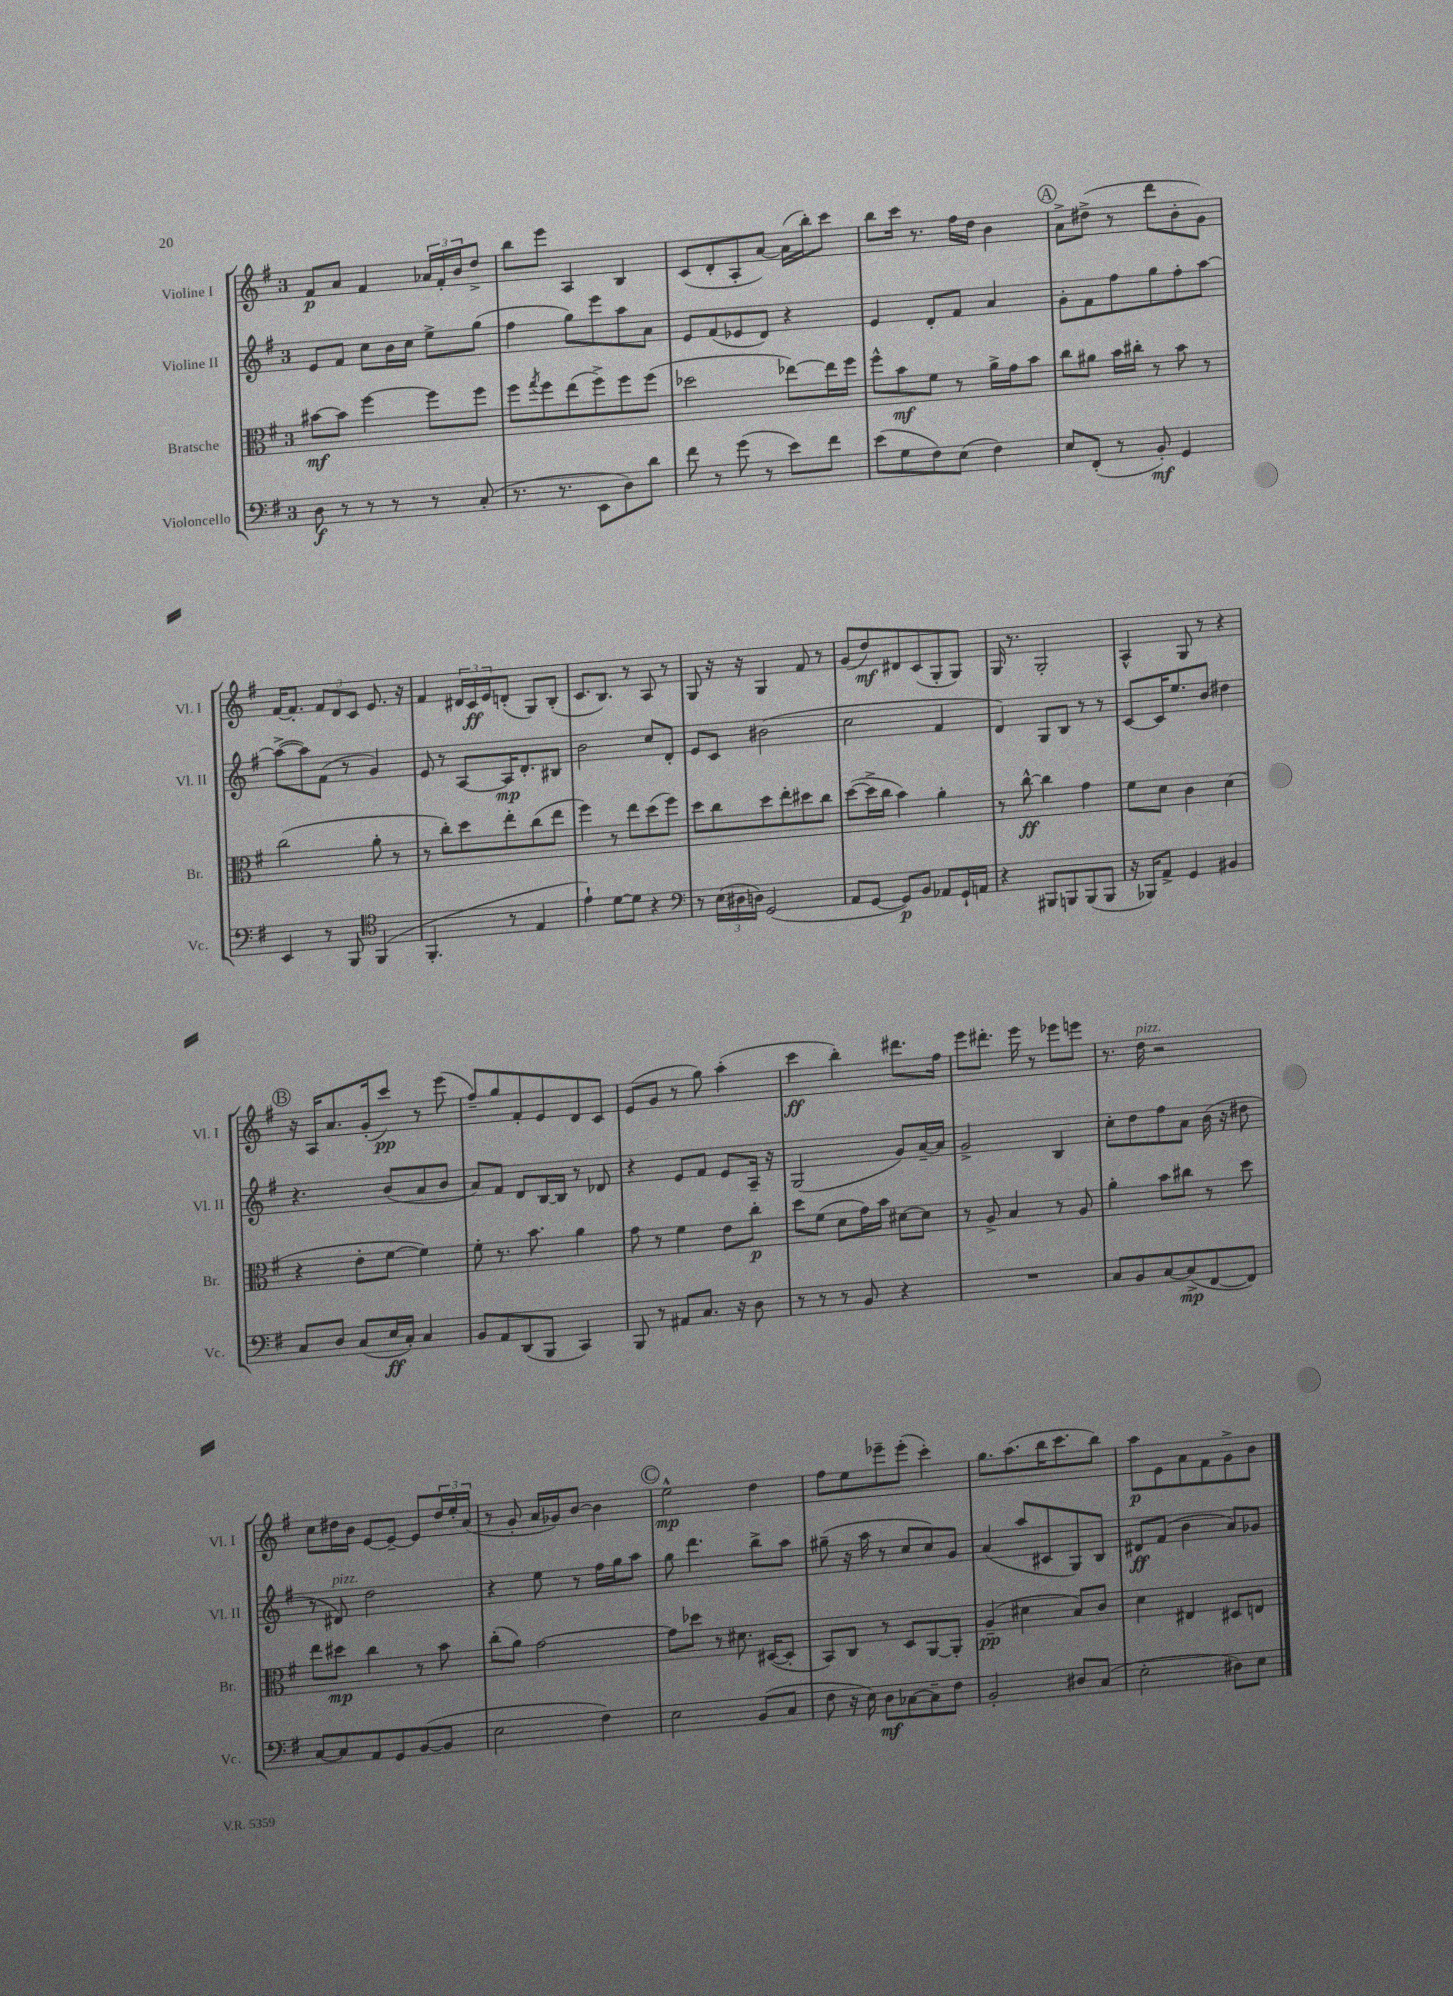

**kern	**dynam	**kern	**dynam	**kern	**dynam	**kern	**dynam
*part4	*part4	*part3	*part3	*part2	*part2	*part1	*part1
*staff4	*staff4	*staff3	*staff3	*staff2	*staff2	*staff1	*staff1
*I"Violoncello	*	*I"Bratsche	*	*I"Violine II	*	*I"Violine I	*
*I'Vc.	*	*I'Br.	*	*I'Vl. II	*	*I'Vl. I	*
*clefF4	*	*clefC3	*	*clefG2	*	*clefG2	*
*k[f#]	*	*k[f#]	*	*k[f#]	*	*k[f#]	*
*M3/4	*	*M3/4	*	*M3/4	*	*M3/4	*
=1	=1	=1	=1	=1	=1	=1	=1
8D\	f	[8b#X\L	mf	8e/L	.	8f#/L	p
8r	.	8b#\J]	.	8f#/J	.	8a/J	.
8r	.	[4ff#\	.	8cc\L	.	4f#/	.
8r	.	.	.	16b\L	.	.	.
.	.	.	.	16cc\JJ	.	.	.
8r	.	8ff#\L]	.	8ee^\L	.	24a-X/LL	.
.	.	.	.	.	.	24f#'/	.
.	.	.	.	.	.	24b/J	.
(8C'/	.	8ff#\J	.	(8gg\J	.	8dd^/J	.
=2	=2	=2	=2	=2	=2	=2	=2
8.r	.	8ff#\L	.	4ff#\	.	8bb\L	.
.	.	8qgg/	.	.	.	.	.
.	.	8ff#\	.	.	.	8eee\J	.
8.r	.	.	.	.	.	.	.
.	.	(8ee\	.	8gg\L)	.	4A/	.
8EE\L	.	8ff#^\)	.	8eee\	.	.	.
8D\)	.	8ff#\	.	8aa\	.	4B/	.
8d\J	.	(8ff#\J	.	8a\J	.	.	.
=3	=3	=3	=3	=3	=3	=3	=3
8f#\	.	2dd-X\	.	8e/L	.	(8c/L	.
8r	.	.	.	(8f#/	.	8d'/	.
(8g\	.	.	.	8e-X/	.	8A'/	.
8r	.	.	.	8d/J)	.	[8a/J)	.
8e\L)	.	[8ee-X\L)	.	4r	.	(16a\LL]	.
.	.	.	.	.	.	16bb'\J)	.
8f#\J	.	16ee-\L]	.	.	.	8ccc\J	.
.	.	16ff#\JJ	.	.	.	.	.
=4	=4	=4	=4	=4	=4	=4	=4
(8e\L	.	8ff#^^\L	.	4e/	.	8bb\L	.
8G\	.	8b\	mf	.	.	16ccc\Jk	.
.	.	.	.	.	.	8.r	.
8F#\)	.	8f#\J	.	8d'/L	.	.	.
(8E\J	.	8r	.	8f#/J	.	16ff#\LL	.
.	.	.	.	.	.	16dd\JJ	.
4F#\)	.	16a^\LL	.	4a/	.	4b\	.
.	.	16g\J	.	.	.	.	.
.	.	8b\J	.	.	.	.	.
!!LO:REH:place=s1:t=A
=5	=5	=5	=5	=5	=5	=5	=5
8E/L	.	8cc\L	.	8g'\L	.	8a^\L	.
(8FF#'/J	.	8a#X\J	.	8f#\	.	(8dd#X^\J	.
8r	.	16b\LL	.	8ff#\	.	8r	.
.	.	16cc#X'\JJ	.	.	.	.	.
8BB'/)	mf	8r	.	8gg\	.	8ddd\L	.
4GG/	.	8b\	.	8ff#'\	.	8b'\	.
.	.	8r	.	[8aa\J	.	8g\J)	.
!!LO:LB:g=z
=6	=6	=6	=6	=6	=6	=6	=6
4EE/	.	(2cc\	.	(8aa^\L_	.	[16f#/KL	.
.	.	.	.	.	.	8.f#'/J]	.
.	.	.	.	8aa\])	.	.	.
8r	.	.	.	(8f#\J	.	12f#/L	.
.	.	.	.	.	.	12d/	.
8BBB/	.	.	.	8r	.	.	.
.	.	.	.	.	.	12c/J	.
*clefC4	*	*	*	*	*	*	*
(4FF#/	.	8a'\	.	4g/)	.	8.e/	.
.	.	8r	.	.	.	.	.
.	.	.	.	.	.	16r	.
=7	=7	=7	=7	=7	=7	=7	=7
4.FF#'/	.	8r	.	8e/	.	4f#/	.
.	.	8cc'\L)	.	8r	.	.	.
.	.	8dd\	.	[8A/L	.	24d#X/LL	.
.	.	.	.	.	.	24c/	ff
.	.	.	.	.	.	24e/J	.
8r	.	8ee'\	.	16A/K]	mp	(8dn'/J	.
.	.	.	.	8.d'/	.	.	.
4E/	.	(8cc\	.	.	.	8G/L)	.
.	.	8ee\J	.	8B#X/J	.	(8B'/J	.
=8	=8	=8	=8	=8	=8	=8	=8
4e`\)	.	4ff#\)	.	2b\	.	8.c/L	.
.	.	.	.	.	.	8.B/J)	.
[8d\L	.	8r	.	.	.	.	.
8d\J]	.	8ee\L	.	.	.	8r	.
4r	.	(8dd\	.	8cc/L	.	8A/	.
.	.	8ff#\J)	.	8d'/J	.	8r	.
=9	=9	=9	=9	=9	=9	=9	=9
*clefF4	*	*	*	*	*	*	*
8r	.	8dd\L	.	8e/L	.	8G/	.
(24E\LL	.	8cc\	.	8c/J	.	16r	.
24D#X\	.	.	.	.	.	.	.
.	.	.	.	.	.	16r	.
24Dn\JJ)	.	.	.	.	.	.	.
(2GG/	.	8dd\	.	(2b#X\	.	4G/	.
.	.	8ee'\	.	.	.	.	.
.	.	8dd#X\	.	.	.	8f#/	.
.	.	8cc\J	.	.	.	8r	.
=10	=10	=10	=10	=10	=10	=10	=10
8AA/L	.	([8dd\L	.	2cc\	.	(8g/L	.
[8GG/J	.	16dd^\L]	.	.	.	8dd/)	mf
.	.	16cc\JJ	.	.	.	.	.
8GG/L])	p	4b\)	.	.	.	8d#X/	.
8BB/J	.	.	.	.	.	(8c/	.
8AA-X/L	.	4a'\	.	4f#/	.	8G'/	.
16GG`/L	.	.	.	.	.	8G/J)	.
16AAn/JJ	.	.	.	.	.	.	.
=11	=11	=11	=11	=11	=11	=11	=11
4r	.	8r	.	4d/)	.	16G/	.
.	.	.	.	.	.	8.r	.
.	.	[8cc^^\	ff	.	.	.	.
8BBB#X/L	.	4cc\]	.	8G/L	.	2G'/	.
8BBBn/	.	.	.	8B/J	.	.	.
(8BBB/	.	4g\	.	8r	.	.	.
8BBB/J	.	.	.	8r	.	.	.
=12	=12	=12	=12	=12	=12	=12	=12
16r	.	8f#\L	.	[8c/L	.	4A^^/	.
16BBB-X/KL)	.	.	.	.	.	.	.
8AA^/J	.	8d\J	.	16c/K]	.	.	.
.	.	.	.	8.ee/	.	.	.
4GG/	.	4c\	.	.	.	8G/	.
.	.	.	.	8b/J	.	8r	.
4BB#X/	.	(4d\	.	4dd#X\	.	4r	.
!!LO:LB:g=z
!!LO:REH:place=s1:t=B
=13	=13	=13	=13	=13	=13	=13	=13
8C/L	.	4r	.	4.r	.	16r	.
.	.	.	.	.	.	16A/KL	.
8D/J	.	.	.	.	.	8.a/	.
(8C/L	.	8e'\L	.	.	.	.	.
.	.	.	.	.	.	(16g'/k	.
16E/L	ff	[8f#\J	.	(8b/L	.	8ccc/J)	pp
16C'/JJ)	.	.	.	.	.	.	.
4C/	.	4f#\])	.	8a/	.	8r	.
.	.	.	.	8b/J	.	(8eee\	.
=14	=14	=14	=14	=14	=14	=14	=14
8BB/L	.	8f#'\	.	8a/L)	.	8ff#~/L)	.
8AA/	.	8.r	.	8f#/J	.	8gg/	.
(8DD/	.	.	.	8d/L	.	8f#'/	.
.	.	8.b\	.	.	.	.	.
8BBB/J	.	.	.	[16B/L	.	8e/	.
.	.	.	.	16B/JJ]	.	.	.
4CC/)	.	4a\	.	8r	.	8d/	.
.	.	.	.	8d-X/	.	8c/J	.
=15	=15	=15	=15	=15	=15	=15	=15
8BBB/	.	8g\	.	4r	.	(8e/L	.
8r	.	8r	.	.	.	8g/J	.
8AA#X/L	.	4f#\	.	8e/L	.	8r	.
8.C/J	.	.	.	8f#/J	.	8gg\)	.
.	.	8e\L	.	8e/L	.	(4aa'\	.
16r	.	.	.	.	.	.	.
8D\	.	8cc'\J	p	16A~/Jk	.	.	.
.	.	.	.	16r	.	.	.
=16	=16	=16	=16	=16	=16	=16	=16
8r	.	8dd\L	.	(2G/	.	4ccc\	ff
8r	.	(8f#\J	.	.	.	.	.
8r	.	8d\L	.	.	.	4bb'\)	.
8BB/	.	16g\L)	.	.	.	.	.
.	.	16b\JJ	.	.	.	.	.
4r	.	[8d#X\L	.	8g/L)	.	8.ddd#X\L	.
.	.	8d#\J]	.	[16a~/L	.	.	.
.	.	.	.	16a/JJ]	.	16ff#\Jk	.
=17	=17	=17	=17	=17	=17	=17	=17
2.r	.	8r	.	2g^/	.	8eee\L	.
.	.	8A^/	.	.	.	8.ddd#X'\J	.
.	.	4B/	.	.	.	.	.
.	.	.	.	.	.	16eee\	.
.	.	.	.	.	.	8r	.
.	.	8r	.	4B/	.	8eee-X\L	.
.	.	8A/	.	.	.	8eeen\J	.
=18	=18	=18	=18	=18	=18	=18	=18
8C/L	.	4a'\	.	8cc'\L	.	8.r	.
8BB/	.	.	.	8dd\	.	.	.
!	!	!	!	!	!	!LO:TX:a:i:t=pizz.	!
.	.	.	.	.	.	16dd\	.
[8C/	.	8b\L	.	8ff#\	.	2r	.
(8C^/]	mp	8cc#X\J	.	8a\J	.	.	.
[8FF#/	.	8r	.	(16b\	.	.	.
.	.	.	.	16r	.	.	.
8FF#/J])	.	8dd\	.	8dd#X\	.	.	.
!!LO:LB:g=z
=19	=19	=19	=19	=19	=19	=19	=19
[8C/L	.	8ee\L	.	8r	.	8cc\L	.
!	!	!	!	!LO:TX:a:i:t=pizz.	!	!	!
8C/]	.	8dd#X\J	mp	8d#X/)	.	16dd#X\L	.
.	.	.	.	.	.	16b\JJ	.
8AA/	.	4cc\	.	2dd\	.	[8e/L	.
8GG/	.	.	.	.	.	8e~/J_	.
([8BB/	.	8r	.	.	.	8e/L]	.
8BB/J]	.	8b\	.	.	.	24dd#/L	.
.	.	.	.	.	.	24ee'/	.
.	.	.	.	.	.	(24a/JJ	.
=20	=20	=20	=20	=20	=20	=20	=20
2E\	.	(8cc'\L	.	4r	.	8r	.
.	.	8a\J)	.	.	.	8g'/	.
.	.	[2g\	.	8ee\	.	16a/LL	.
.	.	.	.	.	.	16g-X/J)	.
.	.	.	.	8r	.	[8b/J	.
4F#\)	.	.	.	16ff#\LL	.	4b\]	.
.	.	.	.	16gg\J	.	.	.
.	.	.	.	8aa\J	.	.	.
!!LO:REH:place=s1:t=C
=21	=21	=21	=21	=21	=21	=21	=21
2E\	.	8g\L]	.	8gg\	.	2ee^^\	mp
.	.	8dd-X\J	.	4.ddd\	.	.	.
.	.	8r	.	.	.	.	.
.	.	8.d#X\	.	.	.	.	.
(8BB/L	.	.	.	8bb^\L	.	4dd\	.
.	.	([16D#X/KL	.	.	.	.	.
8C/J	.	8D#'/J]	.	8aa\J	.	.	.
=22	=22	=22	=22	=22	=22	=22	=22
8F#\	.	8BB/L)	.	(8gg#X~\	.	8ff#\L	.
16r	.	8C/J	.	16r	.	8ee\	.
16E\)	.	.	.	16aa\	.	.	.
8D\L	mf	8r	.	8r	.	8eee-X~\	.
[8C-X\	.	8D/L	.	8cc/L	.	(8eee-'\J	.
8C-~\]	.	[8AA/	.	8cc/)	.	4ccc'\)	.
8F#\J	.	8AA'/J]	.	8g/J	.	.	.
=23	=23	=23	=23	=23	=23	=23	=23
2BB'/	.	(4A~/	pp	(4a/	.	8.gg\L	.
.	.	.	.	.	.	(8.aa\	.
.	.	4d#X\	.	8aa/L	.	.	.
.	.	.	.	8c#X/	.	16bb\K	.
.	.	.	.	.	.	8.ccc\	.
8D#X/L	.	8B/L)	.	8G/)	.	.	.
(8C/J	.	8c/J	.	8B/J	.	8bb\J)	.
=24	=24	=24	=24	=24	=24	=24	=24
2E'\	.	4d\	.	8d#X/L	ff	8aa\L	p
.	.	.	.	(8f#/J	.	8e\	.
.	.	4E#X/	.	4b\	.	8a\	.
.	.	.	.	.	.	8f#\	.
8D#X\L)	.	8D#X/L	.	8a/L)	.	8g^\	.
8E\J	.	8En/J	.	8g-X/J	.	8b\J	.
==	==	==	==	==	==	==	==
*-	*-	*-	*-	*-	*-	*-	*-
